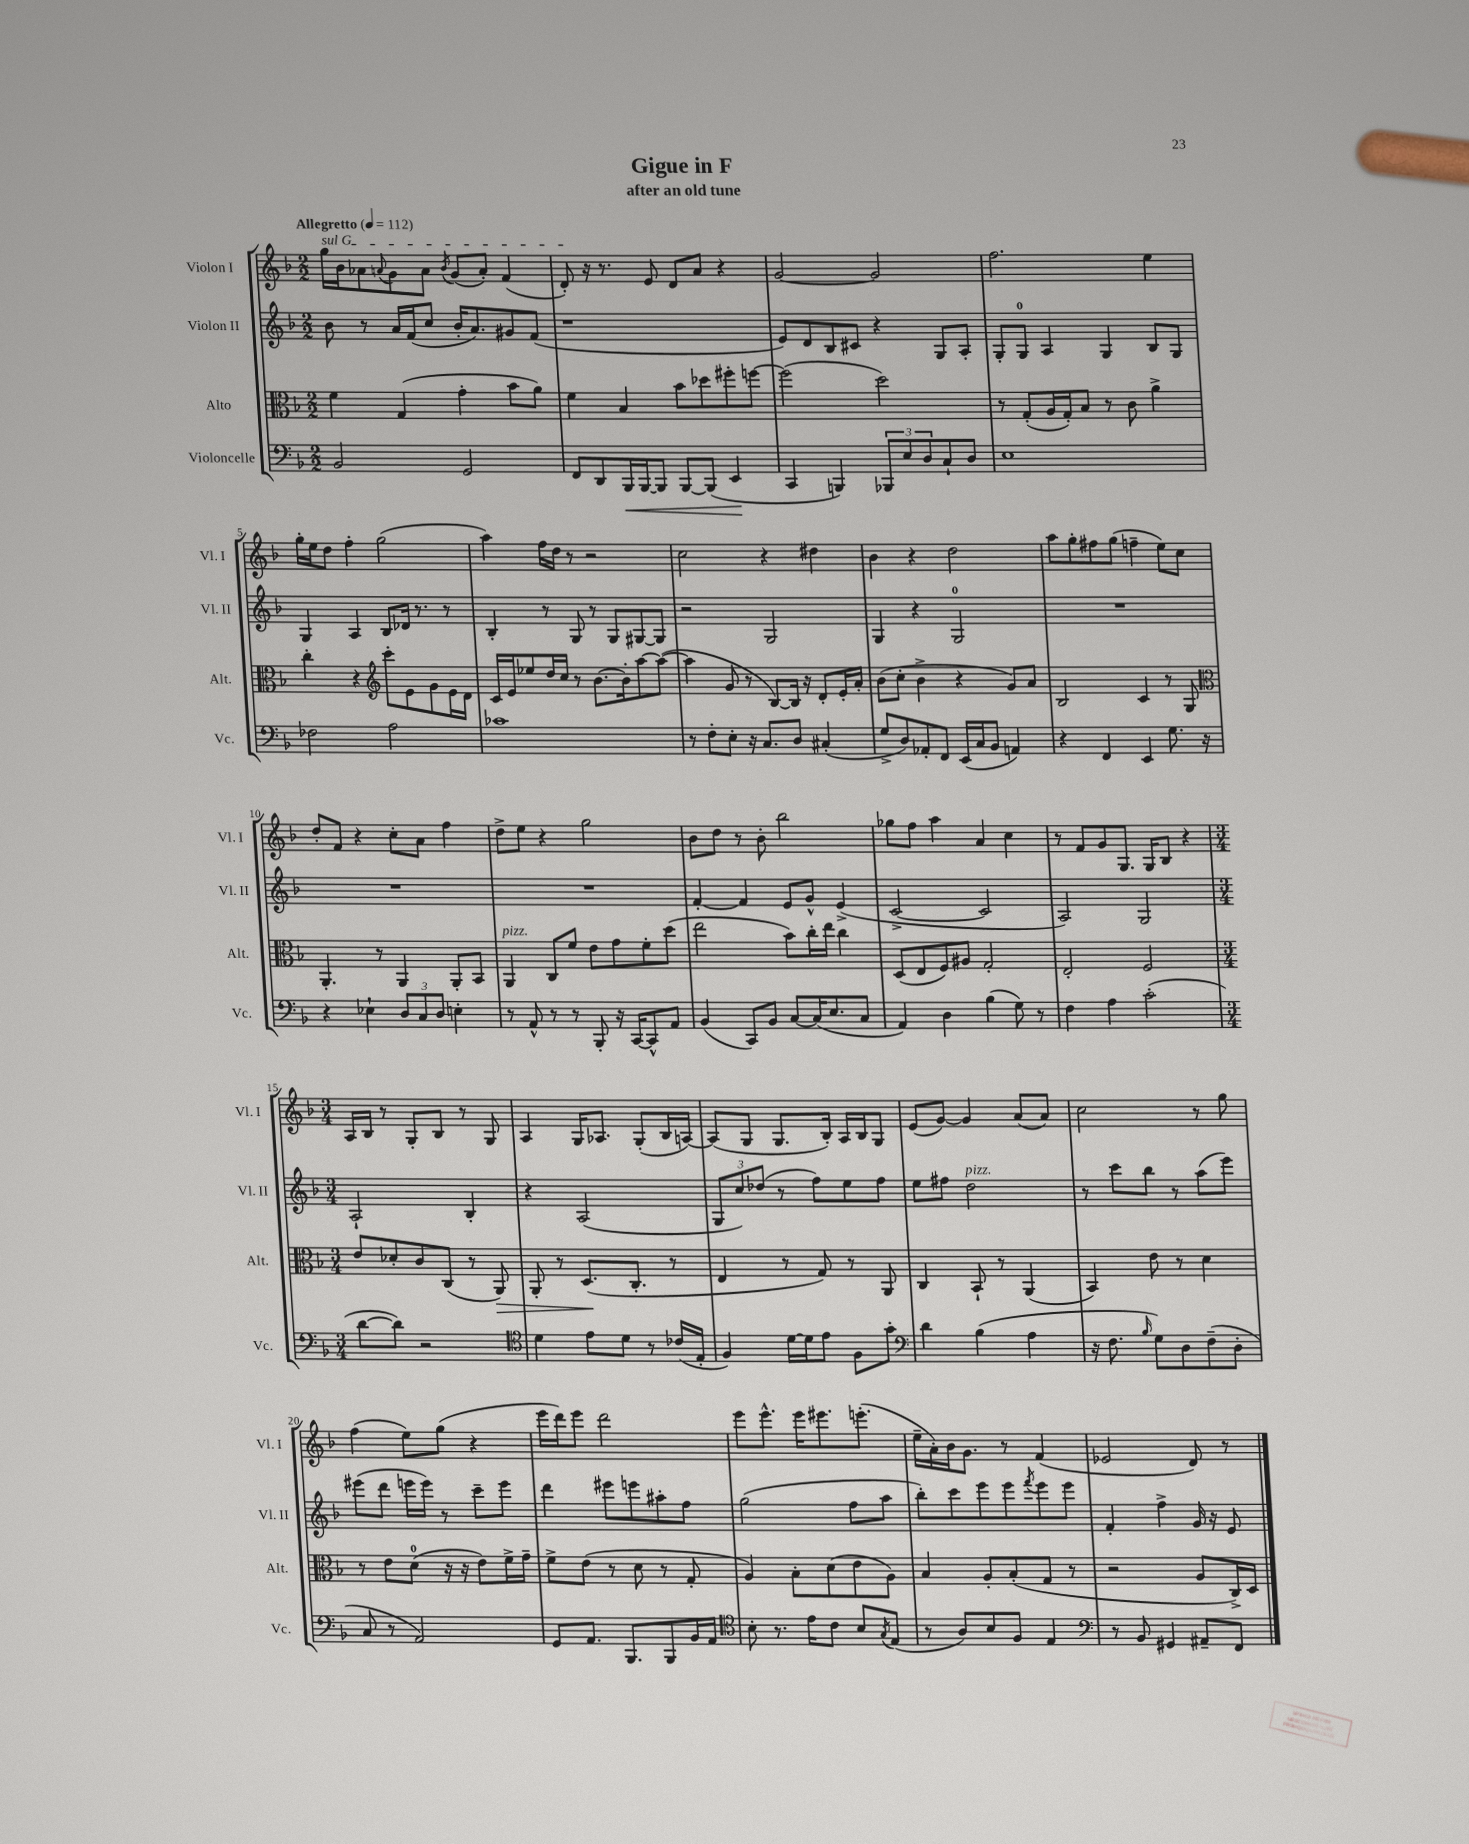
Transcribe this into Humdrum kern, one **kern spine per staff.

**kern	**kern	**kern	**kern
*staff4	*staff3	*staff2	*staff1
*clefF4	*clefC3	*clefG2	*clefG2
*k[b-]	*k[b-]	*k[b-]	*k[b-]
*M2/2	*M2/2	*M2/2	*M2/2
*MM112	*MM112	*MM112	*MM112
2BB-	4f	8b-	16gg
.	.	.	16b-
.	.	8r	8a-
.	.	.	8qqa
.	(4G	16a	8g
.	.	(16f	.
.	.	8cc	8a
.	.	.	8qb-
2GG	4g'	16b-'	(8g
.	.	8.a)	.
.	.	.	8a')
.	8b-	8g#	(4f
.	8a)	(8f	.
=	=	=	=
8FF	4f	1r	8d')
8DD	.	.	16r
.	.	.	8.r
16BBB-	4B-	.	.
[16BBB-	.	.	.
8BBB-]	.	.	8e
[8BBB-	8b-	.	8d
(8BBB-]	8dd-	.	8a
4EE	8ff#'	.	4r
.	[8ff	.	.
=	=	=	=
4CC	(2ff]	8e)	[2g
.	.	8d	.
4BBB)	.	8B-	.
.	.	8c#	.
12BBB-	2dd)	4r	2g]
12E	.	.	.
12D	.	.	.
8C`	.	8G	.
8D	.	8A'	.
=	=	=	=
1E	8r	8G'	2.ff
.	(8G'	8G	.
.	16A	4A	.
.	16G')	.	.
.	8B-	.	.
.	8r	4G	.
.	8c	.	.
.	4a^	8B-	4ee
.	.	8G	.
=	=	=	=
2F-	4cc'	4G	16gg'
.	.	.	16ee
.	.	.	8dd
.	4r	4A	4ff'
*	*clefG2	*	*
2A	8ccc'	8B-	(2gg
.	8e	16d-	.
.	.	8.r	.
.	8g	.	.
.	16e	8r	.
.	16d	.	.
=	=	=	=
1c-	16c	4B-'	4aa)
.	16e	.	.
.	8ee-	.	.
.	16dd	8r	16ff
.	16cc	.	16dd
.	8r	8G	8r
.	[8.b-	8r	2r
.	.	8G	.
.	16b-']	.	.
.	[8aa	[8G#	.
.	(8aa_	8G#]	.
=	=	=	=
8r	4aa]	2r	2cc
8F'	.	.	.
8E'	8g	.	.
16r	8r	.	.
8.C	.	.	.
.	[8B-)	2G	4r
8D	16B-]	.	.
.	16r	.	.
(4C#'	8d'	.	4dd#
.	16e'	.	.
.	16a'	.	.
=	=	=	=
8G^	(8b-	4G	4b-
8D)	8cc'	.	.
8AA-'	4b-^	4r	4r
8FF	.	.	.
(16EE	4r	2G	2dd
16C	.	.	.
8BB-	.	.	.
4AA)	8g)	.	.
.	8a	.	.
=	=	=	=
4r	2B-	1r	8aa
.	.	.	8gg'
4FF	.	.	8ff#
.	.	.	(8gg
4EE	4c	.	4ff~
8.G	8r	.	8ee)
.	8G	.	8cc
16r	.	.	.
=	=	=	=
*	*clefC3	*	*
4r	4.AA'	1r	8dd'
.	.	.	8f
4E-`	.	.	4r
.	8r	.	.
12D	4AA	.	8cc'
12C	.	.	.
.	.	.	8a
12D	.	.	.
4E'	8AA'	.	4ff
.	8BB-	.	.
=	=	=	=
8r	4AA	1r	8dd^
8AA^^	.	.	8ee
8r	8C	.	4r
8r	8f	.	.
8BBB-'	8e	.	2gg
16r	8g	.	.
[16CC	.	.	.
8CC^^]	8f'	.	.
8AA	(8dd	.	.
=	=	=	=
(4BB-	2ee	[4f'	8b-
.	.	.	8dd
8CC)	.	4f]	8r
8BB-	.	.	8b-'
[8C	8b-)	8e	2bb-
(16C]	16cc'	8g^^	.
8.E	16ee	.	.
.	4cc	(4e^	.
8C	.	.	.
=	=	=	=
4AA)	(8D	[2c^	8gg-
.	8E	.	8ff
4D	8F)	.	4aa
.	8A#	.	.
(4B-	2G'	2c]	4a
8G)	.	.	4cc
8r	.	.	.
=	=	=	=
4F	2E'	2A)	8r
.	.	.	8f
4A	.	.	8g
.	.	.	8.G
(2c'	2F	2G	.
.	.	.	16G
.	.	.	8B-
.	.	.	4r
=	=	=	=
*M3/4	*M3/4	*M3/4	*M3/4
[8d	8e	2A`	16A
.	.	.	16B-
8d])	8d-'	.	8r
2r	8c	.	8G'
.	(8C	.	8B-
.	8r	4B-'	8r
.	8AA)	.	8G
=	=	=	=
*clefC4	*	*	*
4d	8AA'	4r	4A
.	8r	.	.
8e	(8.D	(2A	16G
.	.	.	8.A-
8d	.	.	.
.	8.C'	.	.
8r	.	.	(8G'
(16c-	8r	.	16B-
16E'	.	.	[16A)
=	=	=	=
4F)	4E	12G	(8A]
.	.	12cc)	.
.	.	.	8G
.	.	(12dd-	.
[16d	8r	8r	8.G
16d]	.	.	.
8e	8G)	8ff)	.
.	.	.	16B-')
8F	8r	8ee	16A
.	.	.	16B-
8g'	8AA	8ff	8G
=	=	=	=
*clefF4	*	*	*
4d	4C	8ee	(8e
.	.	8ff#	[8g)
(4B-	8BB-`	2dd	4g]
.	8r	.	.
4A	(4AA	.	(8a
.	.	.	8a)
=	=	=	=
16r	4BB-)	8r	2cc
8.F	.	.	.
.	.	8ccc	.
16qqB-	.	.	.
8G)	8e	8bb-	.
8D	8r	8r	.
(8F~	4d	(8aa	8r
8D'	.	8eee)	8gg
=	=	=	=
8C	8r	(8eee#	(4ff
8r	8e	8ddd	.
2AA)	(8d	16eee	8ee)
.	.	16eee)	.
.	16r	8r	(8gg
.	16r	.	.
.	8e)	8ccc~	4r
.	16f^	8eee	.
.	16g~	.	.
=	=	=	=
8GG	8f^	4ddd	16eee
.	.	.	16ddd)
8.AA	(8e	.	8eee
.	8r	8eee#	2ddd
8.BBB-	.	.	.
.	8d	8eee	.
8BBB-	8r	8aa#'	.
16BB-	8G'	8ff	.
16AA	.	.	.
=	=	=	=
*clefC4	*	*	*
8B-'	4A)	(2gg	8eee
8.r	.	.	8.eee^^
.	8B-'	.	.
16e	.	.	16eee
8c	(8d	.	8.eee#
8B-	8e	8ff	.
.	.	.	(8.eee'
8qG	.	.	.
(8E	8A)	8aa	.
=	=	=	=
8r	4B-	8bb-')	16ee~
.	.	.	16a')
8A)	.	8ccc	16b-
.	.	.	8.g
8B-	8A'	8eee	.
8F	(8B-'	8eee	8r
.	.	8qfff	.
4E	8G	8eee	(4f
.	8r	8eee	.
=	=	=	=
*clefF4	*	*	*
8r	2r	4f'	2e-
8BB-	.	.	.
4GG#	.	4ff^	.
8AA#~	8A	16g	8d)
.	.	16r	.
8FF	16C^)	8e	8r
.	16D	.	.
==	==	==	==
*-	*-	*-	*-
